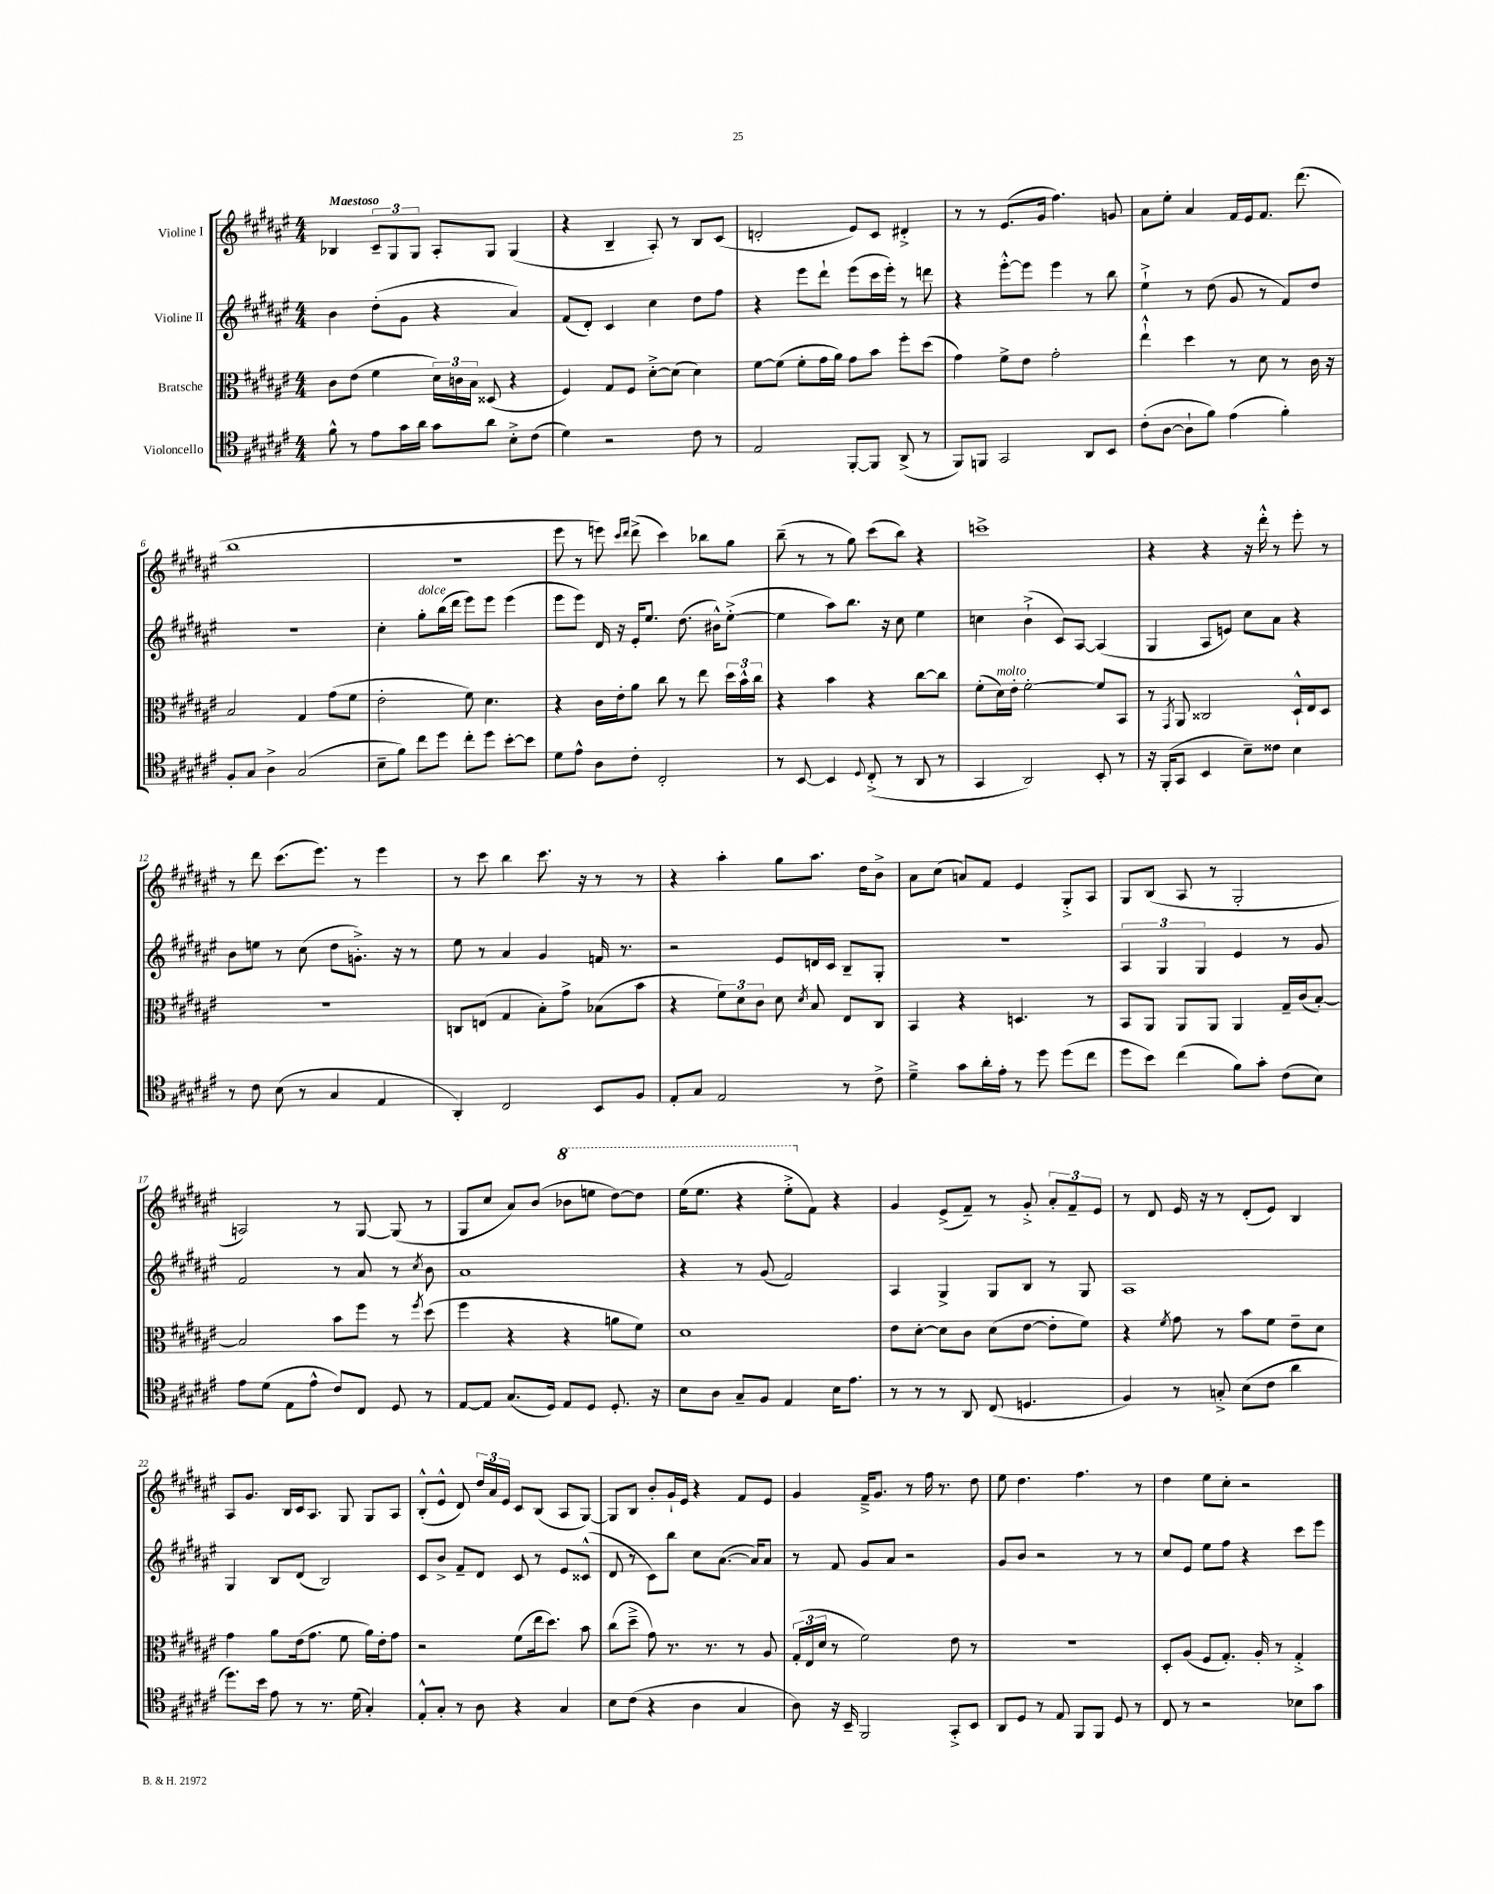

**kern	**kern	**kern	**kern
*part4	*part3	*part2	*part1
*staff4	*staff3	*staff2	*staff1
*I"Violoncello	*I"Bratsche	*I"Violine II	*I"Violine I
*clefC4	*clefC3	*clefG2	*clefG2
*k[f#c#g#d#a#e#]	*k[f#c#g#d#a#e#]	*k[f#c#g#d#a#e#]	*k[f#c#g#d#a#e#]
*M4/4	*M4/4	*M4/4	*M4/4
=1	=1	=1	=1
!	!	!	!LO:TX:a:B:t=Maestoso
8f#^^\	8c#\L	4b\	4B-X/
8r	(8e#\J	.	.
8e#\L	4f#\	(8dd#'\L	12c#~/L
.	.	.	12G#/
16g#\L	.	8g#\J	.
.	.	.	12G#/J
16a#\JJ	.	.	.
8g#\L	24d#\LL)	4r	8A#'/L
.	24cn\	.	.
.	24B\JJ	.	.
8a#\J	(8D##X/	.	8G#/J
8B'^\L	4r	4a#/)	(4G#/
(8c#\J	.	.	.
=2	=2	=2	=2
4d#\)	4F#/)	(8f#/L	4r
.	.	8d#'/J)	.
2r	8G#/L	4c#/	4B~/
.	8F#/J	.	.
.	[8d#'^\L	4cc#\	8A#'/)
.	(8d#\J]	.	8r
8c#\	4d#\)	8dd#\L	8B/L
8r	.	8ff#\J	(8c#/J
=3	=3	=3	=3
2E#/	[8f#\L	4r	2dn'/
.	(8f#\J]	.	.
.	8f#'\L	8eee#\L	.
.	16g#\L	8ddd#`\J	.
.	16a#\JJ)	.	.
[8FF#'/L	8g#\L	(8eee#\L	8e#/L)
8FF#/J]	8b\J	16ccc#\L	8c#/J
.	.	16eee#'\JJ)	.
(8AA#^/	8ff#'\L	8r	4d#X'^/
8r	(8dd#\J	8dddn\	.
=4	=4	=4	=4
8FF#/L)	4g#\)	4r	8r
8FFn/J	.	.	8r
2GG#/	8f#^\L	[8eee#'^^\L	(8.e#/L
.	8e#\J	8eee#\J]	.
.	.	.	16g#/Jk
.	2g#'\	4eee#\	4.ff#\)
8AA#/L	.	8r	.
8BB/J	.	8bb\	8gn/
=5	=5	=5	=5
(8c#'\L	4ee#`^^\	4ee#`^\	8a#\L
[8A#\J	.	.	8ee#'\J
8A#`\L]	4dd#\	8r	4a#/
8f#\J)	.	(8dd#\	.
(4e#\	8r	8g#/	16f#/LL
.	.	.	16e#/J
.	8d#\	8r	8.f#/J
4f#'\)	8r	8f#/L)	.
.	.	.	(8.ddd#\
.	16c#\	8dd#/J	.
.	16r	.	.
!!LO:LB:g=z
=6	=6	=6	=6
8F#'/L	2B/	1r	1bb
8G#/J	.	.	.
4A#^\	.	.	.
(2G#/	4G#/	.	.
.	(8g#\L	.	.
.	8f#\J	.	.
=7	=7	=7	=7
8B~\L	2e#'\	4cc#'\	1r
8f#\J)	.	.	.
!	!	!LO:TX:a:i:t=dolce	!
8cc#\L	.	8gg#'\L	.
8dd#\J	.	(16bb\L	.
.	.	16ddd#\JJ	.
8cc#'\L	8f#\)	8eee#\L)	.
8dd#\J	4.d#\	8eee#\J	.
[8b'\L	.	(4eee#\	.
8b\J]	.	.	.
=8	=8	=8	=8
8d#\L	4r	8eee#\L	8eee#\
8e#^^\J	.	8eee#\J)	8r
8A#\L	16c#\LL	16d#/	8eeen\)
.	16e#'\J	16r	.
.	.	.	16qqccc#/LL
.	.	.	16qqddd#/JJ
8c#'\J	8a#\J	16e#'/KL	(8ddd#^\
.	.	8.ee#/J	.
2C#'/	8cc#\	.	4ccc#\)
.	8r	(8.dd#\	.
.	8ee#\	.	8bb-X\L
.	.	16b#X^^\KL)	.
.	24dd#\LL	([8ee#'^\J	8gg#\J
.	24b^^\	.	.
.	24cc#\JJ	.	.
=9	=9	=9	=9
8r	4r	4ee#\]	(8bb~\
[8BB/	.	.	8r
4BB/]	4b\	8aa#\L)	8r
.	.	8.bb\J	8gg#\)
8qqD#/	.	.	.
(8C#'^/	4r	.	(8ccc#\L
.	.	16r	.
8r	.	8cc#\	8bb\J)
8AA#/	[8cc#\L	4ee#\	4r
8r	8cc#\J]	.	.
=10	=10	=10	=10
4GG#/	(8f#'\L	4ccn\	1cccn^
!	!LO:TX:a:i:t=molto	!	!
.	16d#\L)	.	.
.	16e#'\JJ	.	.
2AA#/)	[2f#'\	(4b`^\	.
.	.	8c#/L)	.
.	.	[8A#/J	.
8BB'/	8f#/L]	(4A#/]	.
8r	8BB/J	.	.
=11	=11	=11	=11
16r	8r	4G#/	4r
(16FF#'/KL	.	.	.
.	8qGG#/	.	.
8GG#/J	8AA#/	.	.
4BB/	2C##X/	8A#/L	4r
.	.	8en/J)	.
8B~\L)	.	8cc#\L	16r
.	.	.	16ddd#'^^\
8c##X\J	.	8a#\J	8r
4B\	16D#`^^/LL	4r	8eee#'\
.	16E#/J	.	.
.	8D#/J	.	8r
!!LO:LB:g=z
=12	=12	=12	=12
8r	1r	8b\L	8r
8c#\	.	8een\J	8ddd#\
(8B\	.	8r	(8.ccc#\L
8r	.	(8cc#\	.
.	.	.	8.eee#\J)
4G#/	.	8dd#\L	.
.	.	8.gn'^\J)	8r
4E#/	.	.	4eee#\
.	.	16r	.
.	.	8r	.
=13	=13	=13	=13
4AA#'/)	8Cn/L	8ee#\	8r
.	(8En/J	8r	8ccc#\
2C#/	4G#/	4a#/	4bb\
.	8B'\L)	4g#/	8.ccc#\
.	8g#^\J	.	.
.	.	.	16r
8BB/L	(8B-X\L	16fn/	8r
.	.	8.r	.
8F#/J	8b\J	.	8r
=14	=14	=14	=14
8E#'/L	4r	2r	4r
8G#/J	.	.	.
2E#/	12f#\L)	.	4aa#'\
.	12d#\	.	.
.	12c#\J	.	.
.	8d#\	8e#/L	8gg#\L
.	8qd#/	.	.
.	8B/	16dn/L	8.aa#\J
.	.	16c#/JJ	.
8r	8E#/L	8B~/L	.
.	.	.	16dd#\KL
8c#^\	8C#/J	8G#'/J	8b^\J
=15	=15	=15	=15
4d#~^\	4BB/	1r	8a#\L
.	.	.	(8cc#\J
8g#\L	4r	.	8an/L)
16a#'\L	.	.	8f#/J
16e#'\JJ	.	.	.
8r	4.Dn/	.	4e#/
8dd#\	.	.	.
(8dd#\L	.	.	8G#'^/L
8cc#\J	8r	.	8A#/J
=16	=16	=16	=16
8dd#\L	8BB/L	6A#/	8G#/L
8b\J)	8AA#/J	.	(8B/J
.	.	6G#/	.
(4cc#\	8AA#/L	.	8A#/
.	.	6G#/	.
.	8AA#/J	.	8r
8f#\L)	4AA#/	4e#/	2G#'/
8g#'\J	.	.	.
(8c#\L	16G#~/LL	8r	.
.	(16c#/J	.	.
8B\J)	[8B'/J)	8g#/	.
!!LO:LB:g=z
=17	=17	=17	=17
8e#\L	2B/]	2f#/	2An/)
(8d#\J	.	.	.
8E#\L	.	.	.
8e#^^\J	.	.	.
8c#/L)	8b\L	8r	8r
8C#/J	8ff#\J	8a#/	[8G#/
8D#/	8r	8r	(8G#/]
.	8qff#/	8qcc#/	.
8r	(8dd#\	8b\	8r
=18	=18	=18	=18
[8E#/L	4ff#\	1a#	8G#/L
8E#/J]	.	.	8cc#/J
(8.G#/L	4r	.	8a#/L)
.	.	.	(8b/J
16D#/Jk)	.	.	.
*	*	*	*8va
8E#/L	4r	.	8bb-X\L
8D#/J	.	.	8eeen\J
8.D#'/	8an\L	.	[8ddd#\L)
.	8f#\J)	.	8ddd#\J]
16r	.	.	.
=19	=19	=19	=19
8B\L	1d#	4r	(16eee#\KL
.	.	.	8.eee#\J
8A#\J	.	.	.
8G#~/L	.	8r	4r
8F#/J	.	(8g#/	.
4E#/	.	2f#/)	8eee#'^\L
*	*	*	*X8va
.	.	.	8f#\J)
16B\KL	.	.	4r
8.e#\J	.	.	.
=20	=20	=20	=20
8r	8e#\L	4A#/	4g#/
8r	[8d#'\J	.	.
8r	8d#\L]	4G#^/	(8e#^/L
8AA#/	8c#\J	.	8f#~/J)
(8C#/	(8d#\L	8G#/L	8r
4.Dn/	[8e#\J	8B/J	8g#'^/
.	8e#'\L]	8r	12a#'/L
.	.	.	12f#~/
.	8f#\J)	8G#/	.
.	.	.	12e#/J
=21	=21	=21	=21
4F#/)	4r	1A#	8r
.	.	.	8d#/
.	8qf#/	.	.
8r	8g#\	.	16e#/
.	.	.	16r
8Gn'^/	8r	.	8r
(8B\L	8b\L	.	(8d#'/L
8c#\J	8f#\J	.	8e#/J)
4a#\	8e#~\L	.	4B/
.	8d#\J	.	.
!!LO:LB:g=z
=22	=22	=22	=22
8.dd#\L)	4g#\	4G#/	8A#/L
.	.	.	8.g#/J
16b\Jk	.	.	.
8e#\	8a#\L	8B/L	.
.	.	.	16B/LL
8r	(16e#\k	(8d#/J	16c#/J
.	8.g#\J	.	8.A#/J
8.r	.	2B/)	.
.	8f#\	.	8G#/
(16d#\	.	.	.
4G#'/)	16a#\LL)	.	8G#/L
.	16e#'\J	.	.
.	8g#\J	.	8A#/J
=23	=23	=23	=23
8E#'^^/L	2r	8c#/L	(8B'^^/L
8G#'/J	.	8b^/J	8e#^^/J
8r	.	8f#~/L	8d#/)
8A#\	.	8d#/J	24dd#/LL
.	.	.	24a#/
.	.	.	24e#/JJ
4r	(8f#\L	8c#/	8c#/L
.	16ee#\k	8r	(8B/J
.	8.dd#\J)	.	.
4G#/	.	8e#/L	8A#/L
.	8b\	(8c##X^^/J	[8G#/J)
=24	=24	=24	=24
8B\L	(8cc#\L	8d#/	8G#/L]
(8c#\J	8dd#~^\J	8r	8B/J
4r	8g#\)	8c#\L)	8b'/L
.	8.r	8bb\J	16g#`/L
.	.	.	16e#/JJ
4A#\	.	8cc#\L	4r
.	8.r	.	.
.	.	([8.a#\J	.
4G#/	8r	.	8f#/L
.	.	16a#/KL])	.
.	8A#/	8a#/J	8e#/J
=25	=25	=25	=25
8A#\)	(24G#'/LL	8r	4g#/
.	24E#/	.	.
.	24d#/JJ	.	.
16r	8r	8f#/	.
16BB~/	.	.	.
2FF#/	2f#\)	8g#/L	16f#~^/KL
.	.	.	8.g#/J
.	.	8a#/J	.
.	.	2r	8r
.	.	.	16ff#\
.	.	.	8.r
8GG#'^/L	8e#\	.	.
8BB/J	8r	.	8dd#\
=26	=26	=26	=26
8AA#/L	1r	8g#/L	8ee#\
8D#/J	.	8b/J	4.dd#\
8r	.	2r	.
8E#/	.	.	.
8FF#/L	.	.	4.ff#\
8FF#/J	.	.	.
8D#/	.	8r	.
8r	.	8r	8r
=27	=27	=27	=27
8C#/	8D#'/L	8cc#/L	4dd#\
8r	(8A#/J	8e#/J	.
2r	8F#/L	8ee#\L	8ee#\L
.	8.G#'/J)	8ff#\J	8cc#'\J
.	.	4r	2r
.	16A#'/	.	.
.	8r	.	.
8B-X\L	4G#'^/	8ccc#\L	.
8g#\J	.	8eee#\J	.
==	==	==	==
*-	*-	*-	*-
